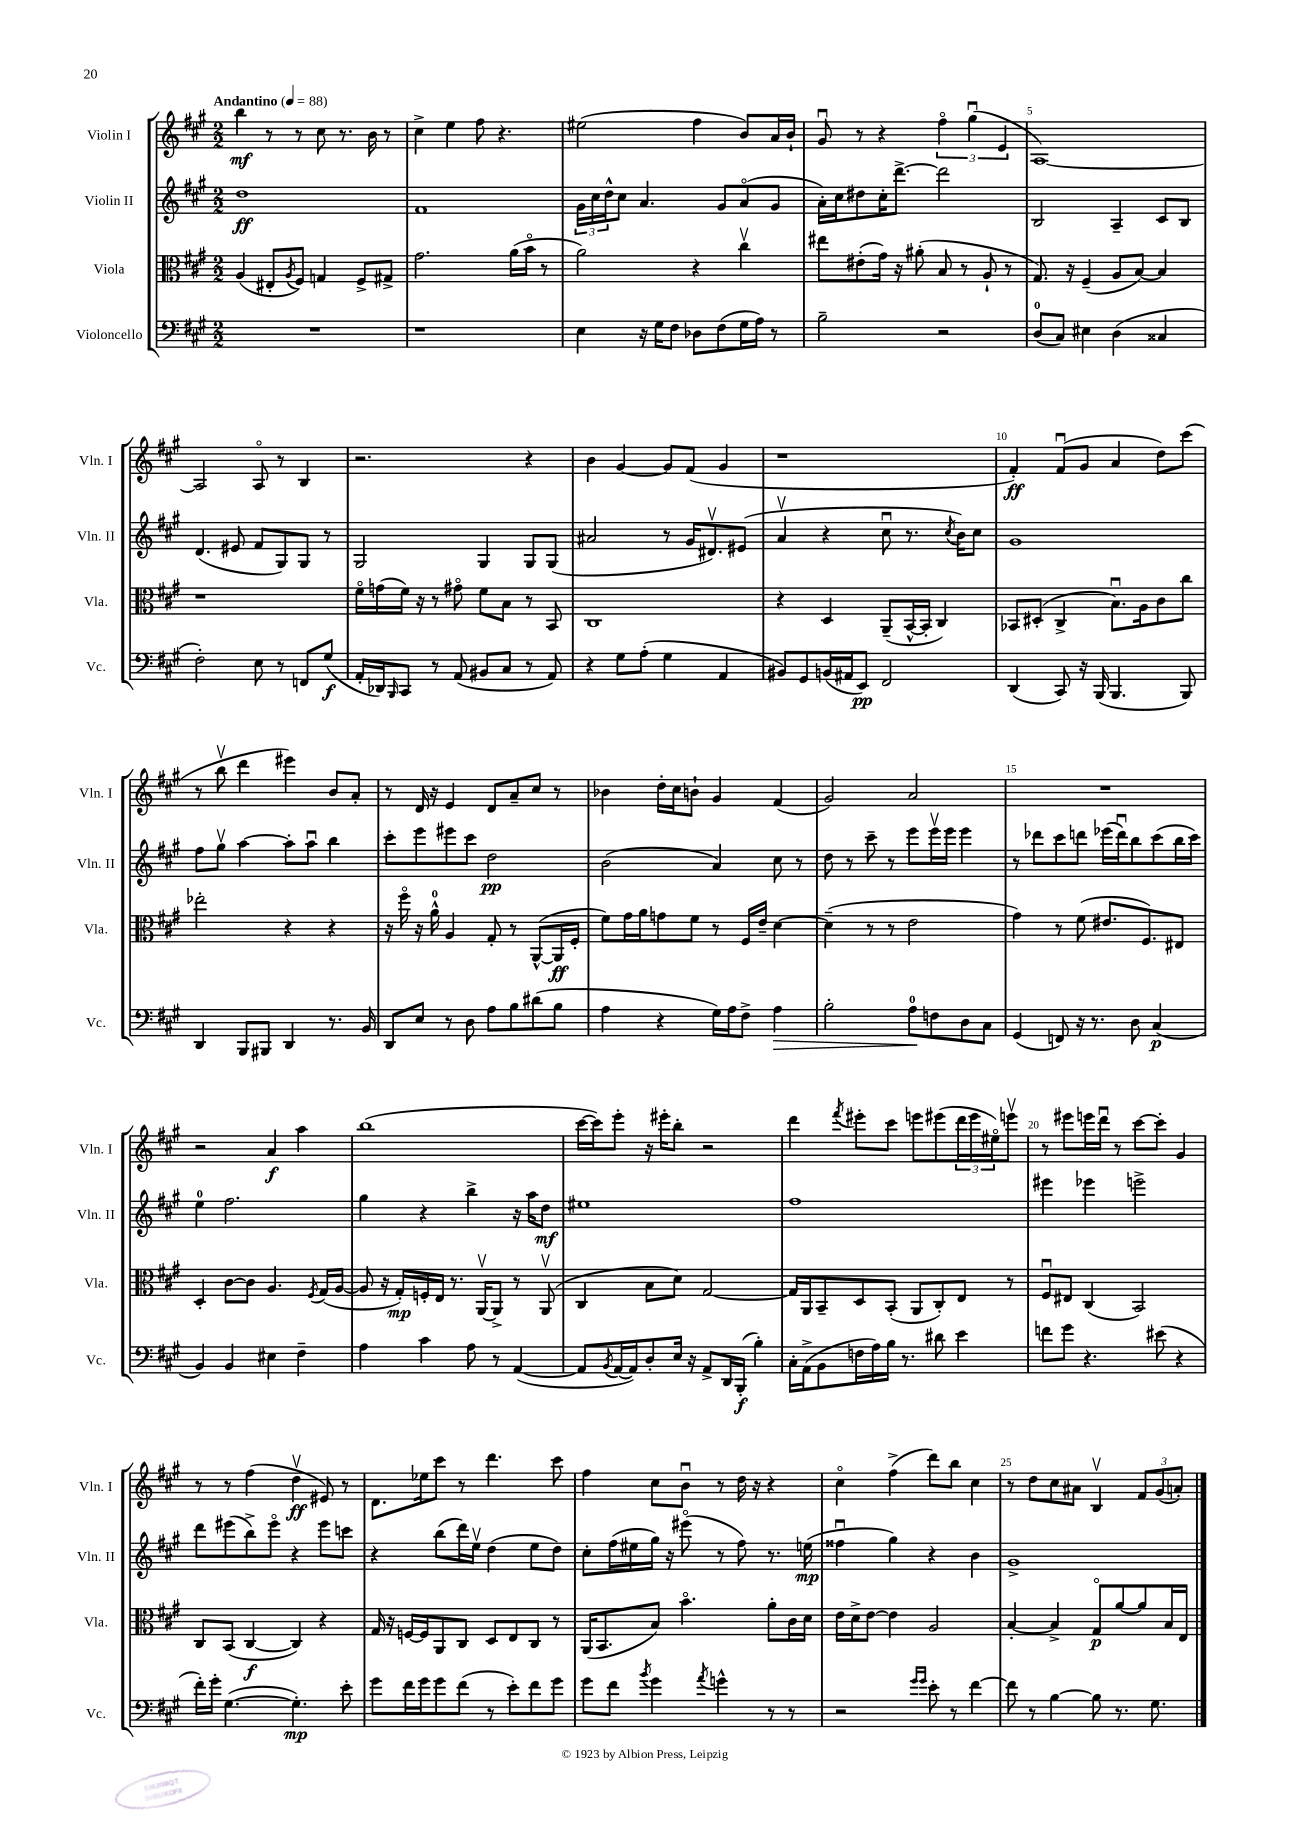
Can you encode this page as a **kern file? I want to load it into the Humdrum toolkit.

**kern	**dynam	**kern	**dynam	**kern	**dynam	**kern	**dynam
*part4	*part4	*part3	*part3	*part2	*part2	*part1	*part1
*staff4	*staff4	*staff3	*staff3	*staff2	*staff2	*staff1	*staff1
*I"Violoncello	*	*I"Viola	*	*I"Violin II	*	*I"Violin I	*
*I'Vc.	*	*I'Vla.	*	*I'Vln. II	*	*I'Vln. I	*
*clefF4	*	*clefC3	*	*clefG2	*	*clefG2	*
*k[f#c#g#]	*	*k[f#c#g#]	*	*k[f#c#g#]	*	*k[f#c#g#]	*
*M2/2	*	*M2/2	*	*M2/2	*	*M2/2	*
*MM88	*	*MM88	*	*MM88	*	*MM88	*
=1	=1	=1	=1	=1	=1	=1	=1
!	!	!	!	!	!	!LO:TX:a:B:t=Andantino	!
1r	.	(4A/	.	1dd	ff	4bb\	mf
.	.	8E#X'/L	.	.	.	8r	.
.	.	8qA/	.	.	.	.	.
.	.	8F#/J)	.	.	.	8r	.
.	.	4Gn/	.	.	.	8cc#\	.
.	.	.	.	.	.	8.r	.
.	.	8F#^/L	.	.	.	.	.
.	.	.	.	.	.	16b\	.
.	.	8G#X^/J	.	.	.	8r	.
=2	=2	=2	=2	=2	=2	=2	=2
1r	.	2.g#\	.	1f#	.	4cc#^\	.
.	.	.	.	.	.	4ee\	.
.	.	.	.	.	.	8ff#\	.
.	.	.	.	.	.	4.r	.
.	.	(16a\LL	.	.	.	.	.
.	.	16b\JJ	.	.	.	.	.
.	.	8r	.	.	.	.	.
=3	=3	=3	=3	=3	=3	=3	=3
4E\	.	2a\)	.	24g#\LL	.	(2ee#X\	.
.	.	.	.	24cc#\	.	.	.
.	.	.	.	24dd^^\J	.	.	.
.	.	.	.	8cc#\J	.	.	.
16r	.	.	.	4.a/	.	.	.
16G#\KL	.	.	.	.	.	.	.
8F#\J	.	.	.	.	.	.	.
8D-X\L	.	4r	.	.	.	4ff#\	.
(8F#\	.	.	.	8g#/L	.	.	.
16G#\L	.	4cc#v\	.	(8a/	.	8b/L)	.
16A\JJ)	.	.	.	.	.	.	.
8r	.	.	.	8g#/J	.	16a/L	.
.	.	.	.	.	.	16b`/JJ	.
=4	=4	=4	=4	=4	=4	=4	=4
2B~\	.	8ee#X\L	.	16a'\LL)	.	8g#u/	.
.	.	.	.	16cc#\J	.	.	.
.	.	(8e#X'\	.	8dd#X\	.	8r	.
.	.	16g#\Jk)	.	16cc#'\K	.	4r	.
.	.	16r	.	[8.ddd^\J	.	.	.
.	.	(8a#X'\	.	.	.	.	.
2r	.	8B/	.	2ddd\]	.	6ff#\	.
.	.	8r	.	.	.	.	.
.	.	.	.	.	.	(6gg#u\	.
.	.	8A`/	.	.	.	.	.
.	.	.	.	.	.	6e/	.
.	.	8r	.	.	.	.	.
=5	=5	=5	=5	=5	=5	=5	=5
(8D/L	.	8.G#/)	.	2B/	.	[1A)	.
8C#/J)	.	.	.	.	.	.	.
.	.	16r	.	.	.	.	.
4E#X\	.	(4F#~/	.	.	.	.	.
(4D\	.	8A/L	.	4A~/	.	.	.
.	.	[8B/J)	.	.	.	.	.
4C##X/	.	4B/]	.	8c#/L	.	.	.
.	.	.	.	8B/J	.	.	.
!!LO:LB:g=z
=6	=6	=6	=6	=6	=6	=6	=6
2F#'\)	.	1r	.	(4.d/	.	2A/]	.
.	.	.	.	8e#X/	.	.	.
8E\	.	.	.	8f#/L	.	8A/	.
8r	.	.	.	8G#/)	.	8r	.
8FFn/L	.	.	.	8G#/J	.	4B/	.
(8G#/J	f	.	.	8r	.	.	.
=7	=7	=7	=7	=7	=7	=7	=7
16AA'/LL	.	16f#\LL	.	2G#/	.	2.r	.
16DD-X/J)	.	(16gn\	.	.	.	.	.
16qqBBB/	.	.	.	.	.	.	.
8CC#/J	.	16f#\JJ)	.	.	.	.	.
.	.	16r	.	.	.	.	.
8r	.	8r	.	.	.	.	.
(8AA/	.	8g#X\	.	.	.	.	.
8BB#X/L	.	8f#\L	.	4G#/	.	.	.
8C#/J	.	8B\J	.	.	.	.	.
8r	.	8r	.	8G#/L	.	4r	.
8AA/)	.	8BB/	.	(8G#/J	.	.	.
=8	=8	=8	=8	=8	=8	=8	=8
4r	.	1C#	.	2a#X/	.	4b\	.
8G#\L	.	.	.	.	.	[4g#/	.
(8A'\J	.	.	.	.	.	.	.
4G#\	.	.	.	8r	.	8g#/L]	.
.	.	.	.	16g#/KL	.	(8f#/J	.
.	.	.	.	8.d#Xv/)	.	.	.
4AA/	.	.	.	.	.	4g#/	.
.	.	.	.	(8e#X/J	.	.	.
=9	=9	=9	=9	=9	=9	=9	=9
8BB#X/L)	.	4r	.	4av/	.	1r	.
8GG#/	.	.	.	.	.	.	.
(16BBn/L	.	4D/	.	4r	.	.	.
16AA#X/J	.	.	.	.	.	.	.
8EE/J)	pp	.	.	.	.	.	.
2FF#/	.	(8AA~/L	.	8cc#u\	.	.	.
.	.	[16BB^^/L	.	8.r	.	.	.
.	.	16BB'/JJ]	.	.	.	.	.
.	.	4C#/)	.	.	.	.	.
.	.	.	.	8qcc#/	.	.	.
.	.	.	.	16b\KL)	.	.	.
.	.	.	.	8cc#\J	.	.	.
=10	=10	=10	=10	=10	=10	=10	=10
(4DD/	.	8BB-X/L	.	1g#	.	4f#'/)	ff
.	.	(8D#X'/J	.	.	.	.	.
8CC#/)	.	4C#^/	.	.	.	(8f#u/L	.
16r	.	.	.	.	.	8g#/J	.
(16BBB/	.	.	.	.	.	.	.
4.BBB/	.	8.Bu\L)	.	.	.	4a/	.
.	.	16A\k	.	.	.	.	.
.	.	8c#\	.	.	.	8dd\L)	.
8BBB/)	.	8cc#\J	.	.	.	(8ccc#\J	.
!!LO:LB:g=z
=11	=11	=11	=11	=11	=11	=11	=11
4DD/	.	2ee-X'\	.	8ff#\L	.	8r	.
.	.	.	.	8gg#v\J	.	8bbv\	.
8BBB/L	.	.	.	[4aa\	.	4ddd\	.
8BBB#X/J	.	.	.	.	.	.	.
4DD/	.	4r	.	8aa'\L]	.	4eee#X\)	.
.	.	.	.	8aau\J	.	.	.
8.r	.	4r	.	4bb\	.	8b/L	.
.	.	.	.	.	.	8a'/J	.
16BB/	.	.	.	.	.	.	.
=12	=12	=12	=12	=12	=12	=12	=12
8DD/L	.	16r	.	8ccc#'\L	.	8r	.
.	.	16ff#\	.	.	.	.	.
8E/J	.	16r	.	8eee\	.	16d/	.
.	.	16a^^\	.	.	.	16r	.
8r	.	4A/	.	8eee#X\	.	4e/	.
8D\	.	.	.	8ccc#\J	.	.	.
8A\L	.	8G#'/	.	2dd\	pp	8d/L	.
8B\	.	8r	.	.	.	8a~/	.
(8d#X\	.	([8AA^^/L	.	.	.	8cc#/J	.
8B\J	.	16AA/L]	ff	.	.	8r	.
.	.	16F#'/JJ	.	.	.	.	.
=13	=13	=13	=13	=13	=13	=13	=13
4A\	.	8f#\L)	.	(2b\	.	4b-X\	.
.	.	16g#\L	.	.	.	.	.
.	.	16a\J	.	.	.	.	.
4r	.	8gn\	.	.	.	16dd'\LL	.
.	.	.	.	.	.	16cc#\J	.
.	.	8f#\J	.	.	.	8bn`\J	.
16G#\LL)	.	8r	.	4a/)	.	4g#/	.
16A\J	.	.	.	.	.	.	.
8F#^\J	.	16F#/LL	.	.	.	.	.
.	.	16e~/JJ	.	.	.	.	.
!	!LO:HP:b	!	!	!	!	!	!
4A\	>	[4d\	.	8cc#\	.	(4f#/	.
.	.	.	.	8r	.	.	.
=14	=14	=14	=14	=14	=14	=14	=14
2B'\	.	(4d~\]	.	8dd\	.	2g#/)	.
.	.	.	.	8r	.	.	.
.	.	8r	.	8ccc#~\	.	.	.
.	.	8r	.	8r	.	.	.
8A\L	.	2e\	.	8eee\L	.	2a/	.
8Fn\	]	.	.	16eeev\L	.	.	.
.	.	.	.	16eee\JJ	.	.	.
8D\	.	.	.	4eee\	.	.	.
8C#\J	.	.	.	.	.	.	.
=15	=15	=15	=15	=15	=15	=15	=15
(4GG#/	.	4g#\)	.	8r	.	1r	.
.	.	.	.	8ddd-X\L	.	.	.
8FFn/)	.	8r	.	8ccc#\	.	.	.
16r	.	(8f#\	.	8dddn\J	.	.	.
8.r	.	.	.	.	.	.	.
.	.	8.e#X/L	.	(16eee-X\LL	.	.	.
.	.	.	.	16dddu\J)	.	.	.
8D\	.	.	.	8bb\	.	.	.
.	.	8.F#/)	.	.	.	.	.
(4C#/	p	.	.	(8ccc#\	.	.	.
.	.	8E#X/J	.	16bb\L	.	.	.
.	.	.	.	16ccc#\JJ)	.	.	.
!!LO:LB:g=z
=16	=16	=16	=16	=16	=16	=16	=16
4BB/)	.	4D'/	.	4ee\	.	2r	.
4BB/	.	[8c#\L	.	2.ff#\	.	.	.
.	.	8c#\J]	.	.	.	.	.
4E#X\	.	4.A/	.	.	.	4a/	f
4F#~\	.	.	.	.	.	4aa\	.
.	.	8qF#/	.	.	.	.	.
.	.	(16G#/LL	.	.	.	.	.
.	.	[16A/JJ	.	.	.	.	.
=17	=17	=17	=17	=17	=17	=17	=17
4A\	.	8A/]	.	4gg#\	.	(1bb	.
.	.	16r	.	.	.	.	.
.	.	16G#'/LL)	mp	.	.	.	.
4c#\	.	16Fn'/	.	4r	.	.	.
.	.	16E/JJ	.	.	.	.	.
.	.	8.r	.	.	.	.	.
8A\	.	.	.	4bb^\	.	.	.
.	.	[16AAv/KL	.	.	.	.	.
8r	.	8AA^/J]	.	.	.	.	.
([4AA/	.	8r	.	16r	.	.	.
.	.	.	.	16aa\KL	.	.	.
.	.	(8AAv/	.	8dd\J	mf	.	.
=18	=18	=18	=18	=18	=18	=18	=18
8AA/L]	.	4C#/	.	1ee#X	.	[16ccc#\LL	.
.	.	.	.	.	.	16ccc#\J])	.
8qBB/	.	.	.	.	.	.	.
[16AA/L	.	.	.	.	.	8eee'\J	.
16AA/J])	.	.	.	.	.	.	.
8D'/	.	8B\L	.	.	.	16r	.
.	.	.	.	.	.	16eee#X'\KL	.
16E/Jk	.	8d\J)	.	.	.	8bb'\J	.
16r	.	.	.	.	.	.	.
8AA^/L	.	[2G#/	.	.	.	2r	.
16DD/L	.	.	.	.	.	.	.
(16BBB'/JJ	f	.	.	.	.	.	.
4B'\)	.	.	.	.	.	.	.
=19	=19	=19	=19	=19	=19	=19	=19
16C#'\LL	.	16G#/LL]	.	1ff#	.	4ddd\	.
(16AA^\J	.	16AA/J	.	.	.	.	.
8BB\	.	8BB~/	.	.	.	.	.
.	.	.	.	.	.	8qfff#/	.
16Fn\L	.	8D/	.	.	.	8eee#X'\L	.
16A\)	.	.	.	.	.	.	.
16B\JJ	.	(8BB'/J	.	.	.	8ccc#\J	.
8.r	.	.	.	.	.	.	.
.	.	8AA/L	.	.	.	8eeen\L	.
8d#X\	.	8C#'/)	.	.	.	(8eee#X\	.
4e\	.	8E/J	.	.	.	24ddd\L	.
.	.	.	.	.	.	24eee#\	.
.	.	.	.	.	.	24ee#X\J)	.
.	.	8r	.	.	.	8eeenv\J	.
=20	=20	=20	=20	=20	=20	=20	=20
8fn\L	.	8F#u/L	.	4eee#X\	.	8r	.
8g#\J	.	8E#X/J	.	.	.	8eee#X\L	.
4.r	.	(4C#/	.	4eee-X\	.	16eeen\L	.
.	.	.	.	.	.	16dddu\JJ	.
.	.	.	.	.	.	8r	.
.	.	2BB/)	.	2eeen^\	.	[8ccc#\L	.
(8e#X\	.	.	.	.	.	8ccc#'\J]	.
4r	.	.	.	.	.	4g#/	.
!!LO:LB:g=z
=21	=21	=21	=21	=21	=21	=21	=21
16f#'\LL)	.	8C#/L	.	8ddd\L	.	8r	.
16g#'\JJ	.	.	.	.	.	.	.
([4.G#\	.	(8BB/J	.	(8eee#X\	.	8r	.
.	.	[4C#/	f	8bb^\)	.	(4ff#\	.
.	.	.	.	8eee#\J	.	.	.
4.G#'\])	mp	4C#/])	.	4r	.	4ddv\	ff
.	.	4r	.	8eee#\L	.	8e#X/)	.
8e'\	.	.	.	8cccn\J	.	8r	.
=22	=22	=22	=22	=22	=22	=22	=22
8g#\L	.	16G#/	.	4r	.	8.d\L	.
.	.	16r	.	.	.	.	.
16f#\L	.	[16Fn/LL	.	.	.	.	.
16g#\J	.	16F/J]	.	.	.	16ee-X\k	.
8g#\	.	8AA/	.	(8bb\L	.	8ccc#\J	.
(8f#\J	.	8C#/J	.	16ddd\L)	.	8r	.
.	.	.	.	16eev\JJ	.	.	.
8r	.	8D/L	.	(4dd\	.	4.ddd\	.
8e'\L)	.	8E/	.	.	.	.	.
8f#\	.	8C#/J	.	8ee\L	.	.	.
8g#\J	.	8r	.	8dd\J)	.	8ccc#\	.
=23	=23	=23	=23	=23	=23	=23	=23
8g#\L	.	(16AA/KL	.	8cc#'\L	.	4ff#\	.
.	.	8.BB/	.	.	.	.	.
8f#\J	.	.	.	(16ff#\L	.	.	.
.	.	.	.	16ee#X\	.	.	.
8qb/	.	.	.	.	.	.	.
4g#\	.	8B/J)	.	16gg#\JJ)	.	8cc#\L	.
.	.	.	.	16r	.	.	.
.	.	4.b\	.	(8eee#X\	.	8bu\J	.
8qa/	.	.	.	.	.	.	.
4gn^^\	.	.	.	8r	.	8r	.
.	.	.	.	8ff#\)	.	16dd\	.
.	.	.	.	.	.	16r	.
8r	.	8a'\L	.	8.r	.	4r	.
8r	.	16c#\L	.	.	.	.	.
.	.	16d\JJ	.	(16een\	mp	.	.
=24	=24	=24	=24	=24	=24	=24	=24
2r	.	16e\LL	.	4ff##Xu\	.	4cc#\	.
.	.	16d^\J	.	.	.	.	.
.	.	[8e\J	.	.	.	.	.
.	.	4e\]	.	4gg#\)	.	(4ff#^\	.
16qqg#/LL	.	.	.	.	.	.	.
16qqg#/JJ	.	.	.	.	.	.	.
8e'\	.	2A/	.	4r	.	8ddd\L)	.
8r	.	.	.	.	.	8bb\J	.
[4f#\	.	.	.	4b\	.	4cc#\	.
=25	=25	=25	=25	=25	=25	=25	=25
8f#\]	.	[4B'/	.	1g#^	.	8r	.
8r	.	.	.	.	.	8dd\L	.
[4B\	.	4B^/]	.	.	.	8cc#\	.
.	.	.	.	.	.	8a#X\J	.
8B\]	.	8G#/L	p	.	.	4Bv/	.
8.r	.	[8a/	.	.	.	.	.
.	.	8a/]	.	.	.	12f#/L	.
8.G#\	.	.	.	.	.	.	.
.	.	.	.	.	.	(12g#/	.
.	.	16B/L	.	.	.	.	.
.	.	.	.	.	.	12an'/J)	.
.	.	16E/JJ	.	.	.	.	.
==	==	==	==	==	==	==	==
*-	*-	*-	*-	*-	*-	*-	*-
